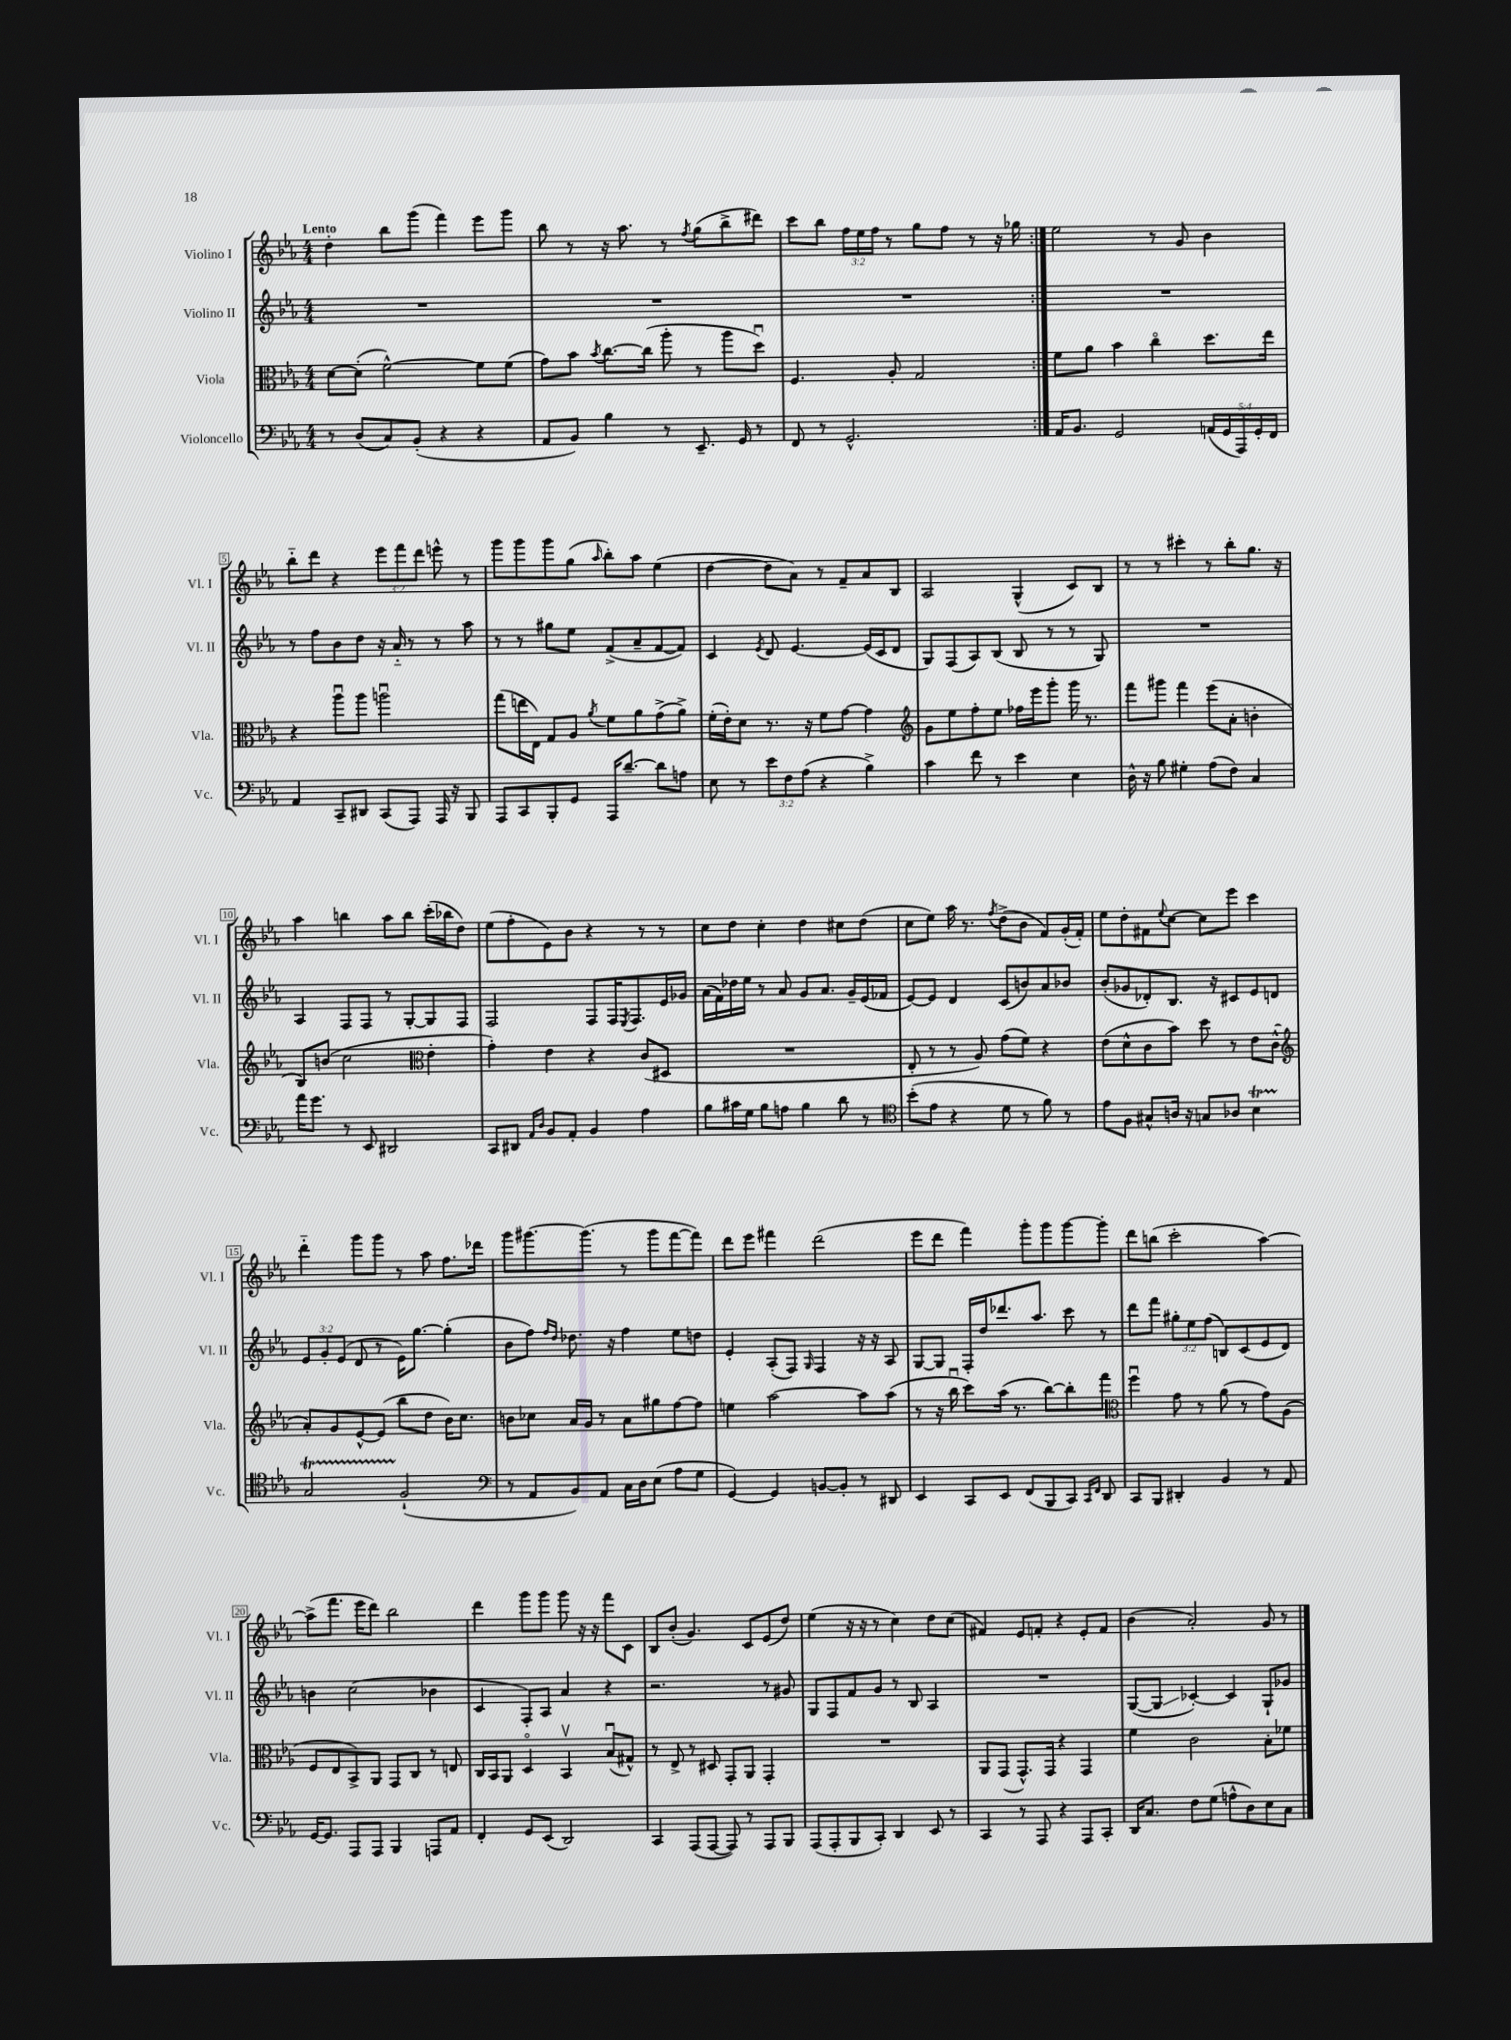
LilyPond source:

<<
\new StaffGroup <<
\new Staff = "s0" \with { instrumentName = "Violino I" shortInstrumentName = "Vl. I" } {
    \clef treble \key ees \major \numericTimeSignature \time 4/4 \override Staff.TupletNumber.text = #tuplet-number::calc-fraction-text \tempo "Lento"
    \repeat volta 2 { d''4-. bes''8 g'''8( f'''4) ees'''8 g'''8 |
    bes''8 r8 r16 aes''8. r8 \acciaccatura { f''8 } g''8( bes''8-> dis'''8) |
    c'''8 bes''8 \tuplet 3/2 { f''16 ees''16 f''16 } r8 g''8 f''8 r8 r16 ges''16 | }
    ees''2 r8 g'8 bes'4 |
    bes''8-_ d'''8 r4 \tuplet 3/2 { ees'''8 f'''8 d'''8 } e'''8-^ r8 |
    g'''8 g'''8 g'''8 g''8( \grace { aes''16 } bes''8-.) aes''8 ees''4( |
    d''4~ d''8 aes'8) r8 f'8-- aes'8 bes8 |
    aes2 g4-^( c'8) bes8 |
    r8 r8 cis'''4-. r8 bes''8-. g''8. r16 |
    aes''4 b''4 aes''8 b''8 c'''16-.( bes''16 d''8) |
    ees''8( f''8-. ees'8) bes'8 r4 r8 r8 |
    c''8 d''8 c''4-. d''4 cis''8 d''8( |
    c''8 ees''8) aes''16 r8. \acciaccatura { f''8 } d''8->( bes'8 f'8) g'16-.( f'16-.) |
    ees''8 d''8-. fis'8 \appoggiatura { ees''8 } c''8~ c''8 ees'''8 c'''4 |
    d'''4-_ g'''8 g'''8 r8 aes''8 f''8. des'''16 |
    g'''8 gis'''8.~ gis'''8.( r8 gis'''8 f'''8~ f'''8) |
    d'''8 ees'''8 fis'''4 d'''2( |
    ees'''8 d'''8 f'''4) g'''8-. g'''8 g'''8~ g'''8-. |
    d'''8 b''8( c'''2-. aes''4~) |
    aes''8->( f'''8. ees'''16 d'''8) bes''2 |
    d'''4 g'''8 g'''8 g'''8 r16 r16 f'''8 c'8 |
    bes8 bes'8-.( g'4.) c'8 ees'8( d''8) |
    ees''4( r16 r16 r8 c''4) d''8 c''8( |
    fis'4) ees'8 f'8-. r4 ees'8-. f'8 |
    bes'4( aes'2-.) g'8 r8 \bar "|." |
}
\new Staff = "s1" \with { instrumentName = "Violino II" shortInstrumentName = "Vl. II" } {
    \clef treble \key ees \major \numericTimeSignature \time 4/4 \override Staff.TupletNumber.text = #tuplet-number::calc-fraction-text
    \repeat volta 2 { R1 |
    R1 |
    R1 | }
    R1 |
    r8 f''8 bes'8 d''8 r16 aes'16-_ r8 r8 aes''8 |
    r8 r8 gis''8 ees''8 f'8->( aes'8-- f'8~ f'8) |
    c'4 \acciaccatura { ees'8 } d'8 ees'4.~ ees'16( c'16 d'8 |
    g8) f8( aes8) bes8( bes8 r8 r8 g8) |
    R1 |
    aes4 f8 f8 r8 g8~-. g8 f8 |
    f2 f8 f16 \acciaccatura { ees8 } f8. ees'16 ges'16 |
    aes'16( f'16) des''16 ees''16 r8 aes'8 g'8 aes'8. g'16-- ees'16( fes'16 |
    ees'8~) ees'8 d'4 c'8( b'8) aes'8 bes'8 |
    bes'8-.( ges'8 des'8-.) bes8. r16 cis'8 ees'8 d'8 |
    \tuplet 3/2 { ees'8 g'8-. ees'8( } d'8 r8 ees'16) g''8.~ g''4-.( |
    bes'8 f''8) \grace { f''16 d''16 } des''8. r16 f''4 ees''8 d''8 |
    ees'4-. aes8-.( f8) \grace { g16 } f4 r16 r16 aes8 |
    g8~ g8 f16-. d''16 des'''8. aes''8. c'''8 r8 |
    d'''8 f'''8 \tuplet 3/2 { gis''8-. ees''8 f''8( } b8) c'8( ees'8 d'8) |
    b'4 c''2( bes'4 |
    c'4 f8-.) aes8 aes'4 r4 |
    r2. r8 gis'8 |
    g8 f8 f'8 g'8 r8 bes8 aes4 |
    R1 |
    g8~( g8\glissando ces'4~-.) ces'4 g8-! ges'8 \bar "|." |
}
\new Staff = "s2" \with { instrumentName = "Viola" shortInstrumentName = "Vla." } {
    \clef alto \key ees \major \numericTimeSignature \time 4/4
    \repeat volta 2 { d'8~ d'8-.( f'2~-^) f'8 f'8( |
    g'8) bes'8 \acciaccatura { bes'8 } c''8.~ c''16( aes''8-. r8 aes''8 d''8\downbow) |
    f4. aes8-. g2 | }
    f'8 aes'8 bes'4 c''4\flageolet d''8. ees''16 |
    r4 aes''8\downbow aes''8 a''2\downbow |
    g''8( e''16 ees16) g8 aes8 \acciaccatura { aes'8 } f'8 aes'8 g'8->( aes'8->) |
    f'16-.( ees'16-.) d'8 r8. r16 f'8 g'8~ g'4 |
    \clef treble g'8 ees''8 f''8-. ees''8 fes''16 ees'''16 g'''8-. g'''16 r8. |
    f'''8 gis'''8 f'''4 ees'''8( aes'8-. b'4-. |
    bes8) b'8( c''2 \clef alto ees'4-. |
    g'4-.) ees'4 r4 c'8( dis8 |
    R1 |
    ees8-. r8 r8 aes8) g'8( f'8) r4 |
    ees'8( d'8-^ c'8 bes'8) d''8 r8 ees'8 c'8-^( |
    \clef treble aes'8-.) g'8 ees'8~-^ ees'8( bes''8 d''8 bes'16) c''8. |
    b'8 ces''8 aes'16 g'16 r8 aes'8 gis''8 f''8~ f''8 |
    e''4 aes''2~ aes''8 aes''8( |
    r8 r16 bes''16\downbow c'''8) aes''16( r8. bes''8~) bes''8-. f'''8 |
    \clef alto f''4\downbow g'8 r8 aes'8( r8 g'8) aes8( |
    f8 ees8 bes,8->) aes,8 g,8 c8 r8 e8 |
    c16 bes,16 aes,8 d4\flageolet bes,4\upbow bes8\downbow( gis8-^) |
    r8 ees8-> r8 dis8 g,8-. aes,8 g,4-. |
    R1 |
    aes,8 g,8( g,8.-^) g,16 r4 g,4 |
    f'4 c'2 bes8-. fes'8 \bar "|." |
}
\new Staff = "s3" \with { instrumentName = "Violoncello" shortInstrumentName = "Vc." } {
    \clef bass \key ees \major \numericTimeSignature \time 4/4 \override Staff.TupletNumber.text = #tuplet-number::calc-fraction-text
    \repeat volta 2 { r8 d8( c8) bes,8-.( r4 r4 |
    aes,8 bes,8) bes4 r8 ees,8.-- g,16 r8 |
    f,8 r8 g,2.-^ | }
    aes,16 bes,8. g,2 \tuplet 5/4 { a,16( g,16 aes,,16) g,16-. f,16 } |
    aes,4 c,8-- dis,8 c,8( aes,,8) aes,,16 r16 bes,,8 |
    aes,,8 c,8 bes,,8-. g,8 aes,,16 d'8.~-- d'8 a8 |
    ees8 r8 \tuplet 3/2 { ees'8 f8 aes8( } r4 bes4->) |
    c'4 f'8 r8 ees'4 ees4 |
    d16-^ r16 bes8 gis4-. aes8( f8) c4 |
    aes'16 g'8. r8 ees,8 dis,2 |
    c,8 dis,8 \grace { aes,16 d16 } bes,8 aes,8-. bes,4 aes4 |
    bes8 cis'16 g16 bes8 a8 bes4 d'8 r8 |
    \clef tenor bes'8-.( ees'8 r4 d'8 r8 f'8) r8 |
    ees'8 f8 gis8-^ a16 r16 g8 aes8 bes4\startTrillSpan |
    g2 f2-!\stopTrillSpan( |
    \clef bass r8 aes,8 bes,8) aes,8 c16 d16 ees8( aes8 g8 |
    g,4~) g,4 b,8~ b,8-. r8 dis,8 |
    ees,4 c,8 ees,8 f,8( bes,,8 c,8) \grace { c,16 f,16 } d,8 |
    c,8 bes,,8 dis,4-. bes,4 r8 aes,8 |
    g,16~ g,8. aes,,8 aes,,8 bes,,4 a,,8 aes,8 |
    f,4-. g,8 ees,8( d,2) |
    c,4 aes,,8( aes,,8~ aes,,8) r8 aes,,8 bes,,8 |
    aes,,8( aes,,8-. bes,,8 c,8-.) d,4 ees,8 r8 |
    c,4 r8 aes,,8 r4 aes,,8 c,8-. |
    d,16 c8. f8 g8( a8-^ d8) ees8 c8 \bar "|." |
}
>>
>>
\layout { \context { \Score \override BarNumber.stencil = #(make-stencil-boxer 0.1 0.3 ly:text-interface::print) } }
